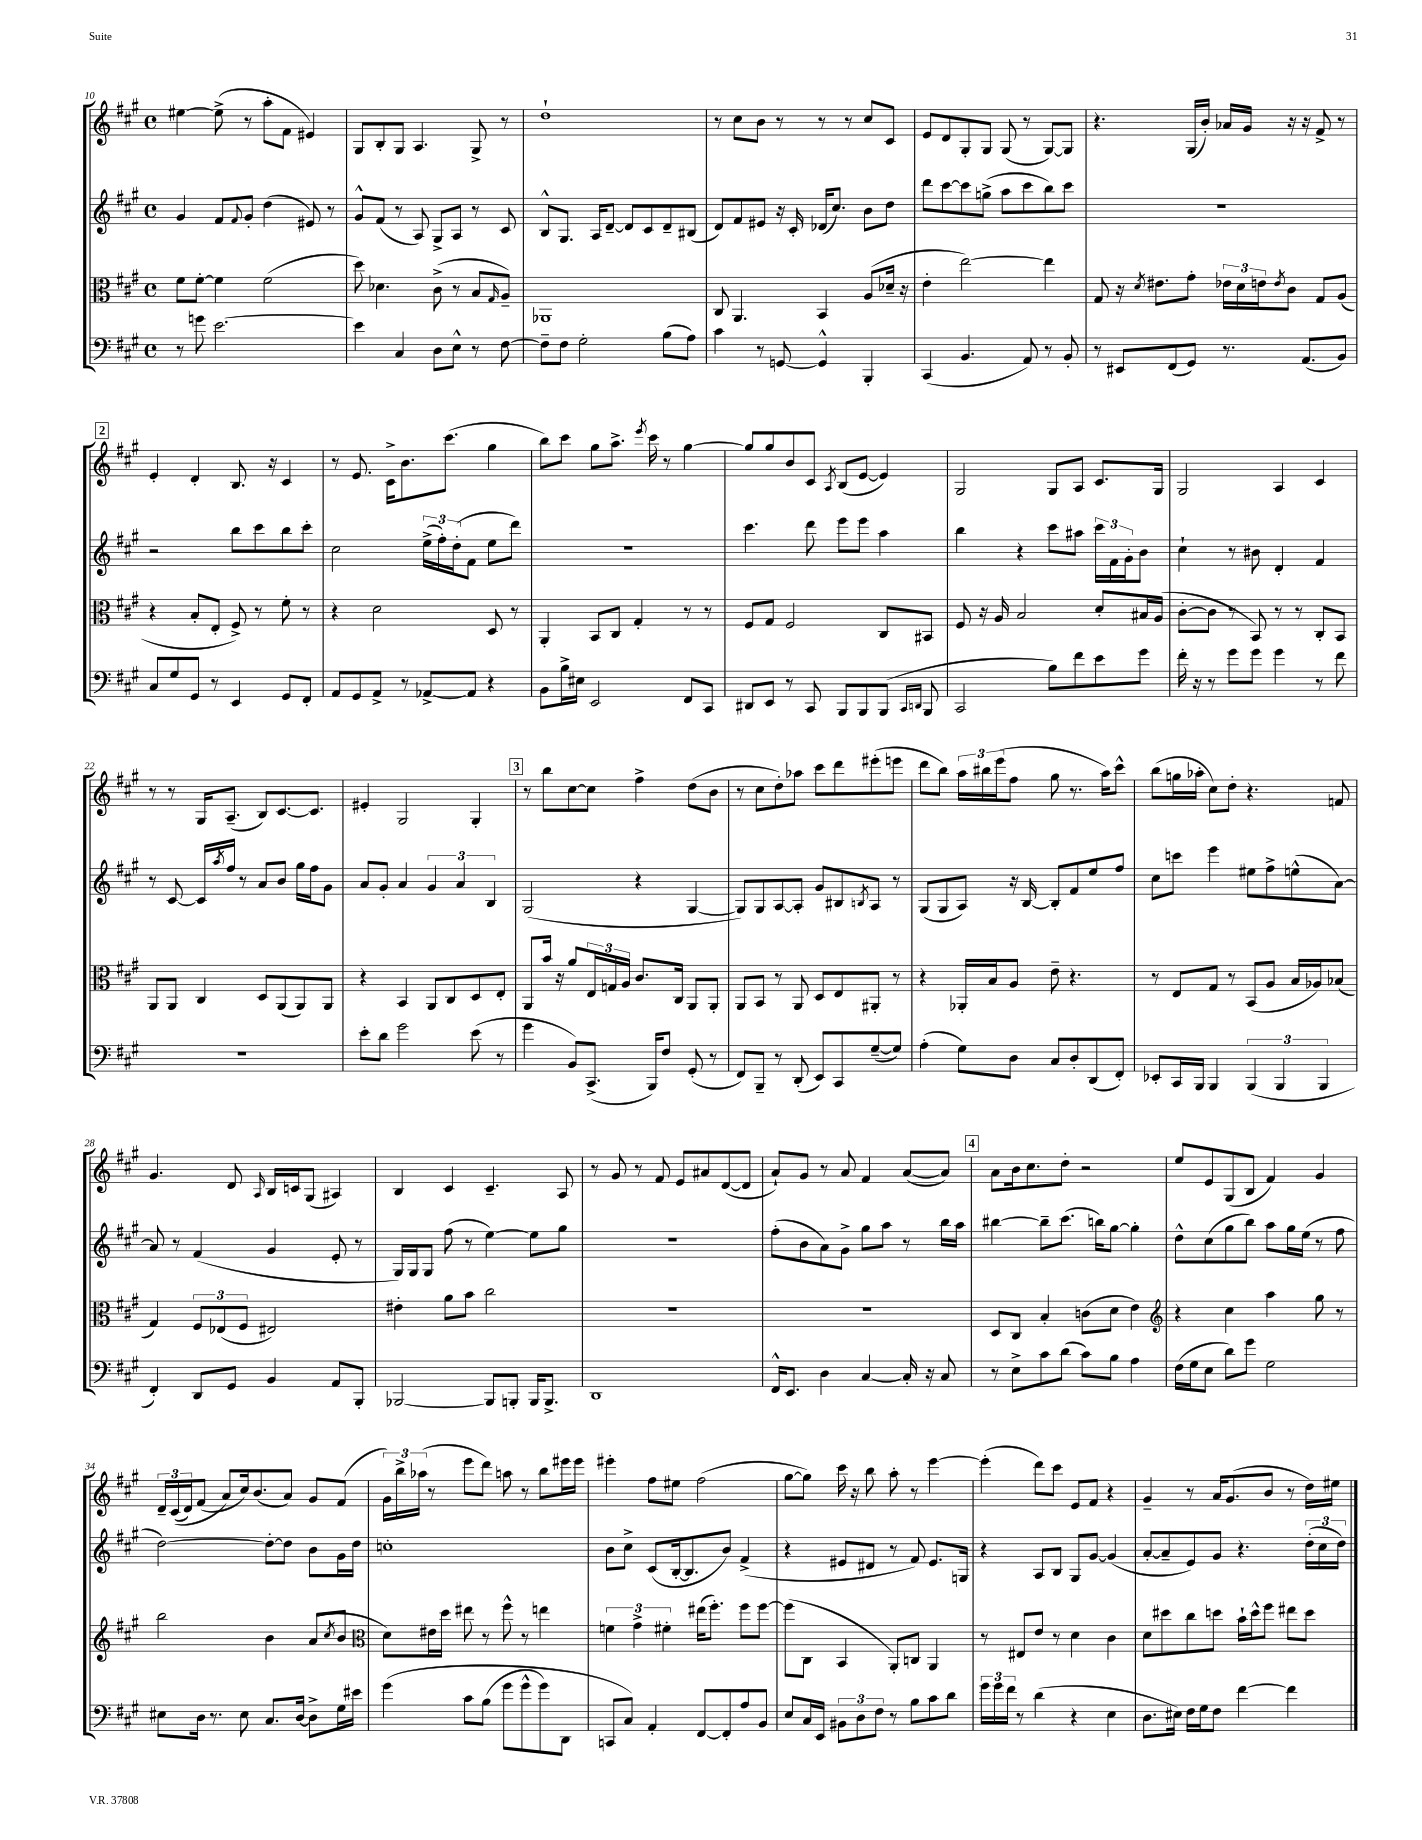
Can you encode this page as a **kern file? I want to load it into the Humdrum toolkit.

**kern	**kern	**kern	**kern
*part4	*part3	*part2	*part1
*staff4	*staff3	*staff2	*staff1
*clefF4	*clefC3	*clefG2	*clefG2
*k[f#c#g#]	*k[f#c#g#]	*k[f#c#g#]	*k[f#c#g#]
*M4/4	*M4/4	*M4/4	*M4/4
*met(c)	*met(c)	*met(c)	*met(c)
=10	=10	=10	=10
8r	8f#\L	4g#/	[4ee#X\
8gn\	[8f#'\J	.	.
[2.e\	4f#\]	8f#/L	(8ee#^\]
.	.	8qqf#/	.
.	.	8g#'/J	8r
.	(2f#\	(4dd\	8aa'\L
.	.	.	8f#\J
.	.	8e#X/)	4e#X/)
.	.	8r	.
=11	=11	=11	=11
4e\]	8dd\)	8g#^^/L	8G#/L
.	4.d-X\	(8f#/J	8B'/
4C#/	.	8r	8G#/J
.	.	8A/)	4.A/
8D\L	(8c#^\	8G#^/L	.
8E^^\J	8r	8A/J	.
8r	8B/L	8r	8G#^/
.	16qqG#/	.	.
[8F#\	8A~/J)	8c#/	8r
=12	=12	=12	=12
8F#~\L]	1AA-X	8B^^/L	1dd`
8F#\J	.	8.G#/J	.
2G#'\	.	.	.
.	.	16A/KL	.
.	.	[8d~/J	.
.	.	8d/L]	.
.	.	8c#/	.
(8B\L	.	8d~/	.
8A\J)	.	(8B#X/J	.
=13	=13	=13	=13
4c#\	8C#/	8d/L)	8r
.	4.AA/	8f#/	8cc#\L
8r	.	8e#X/J	8b\J
[8GGn/	.	16r	8r
.	.	16c#'/	.
4GG^^/]	4BB/	(16d-X/KL	8r
.	.	8.cc#/J)	.
.	.	.	8r
4BBB'/	(8A/L	8b\L	8cc#/L
.	16d-X~/Jk	8dd\J	8c#/J
.	16r	.	.
=14	=14	=14	=14
(4CC#/	4e'\	8ddd\L	8e/L
.	.	[8ccc#\	8d/
4.BB/	[2ee\)	8ccc#\]	8G#'/
.	.	(8ggn^\J	8G#/J
.	.	8aa\L	(8G#/
8AA/)	.	8ccc#\	8r
8r	4ee\]	8bb\)	[8G#/L)
8BB'/	.	8ccc#\J	8G#/J]
=15	=15	=15	=15
8r	8G#/	1r	4.r
8EE#X/L	16r	.	.
.	8qd/	.	.
.	8.e#X\L	.	.
(8FF#/	.	.	.
8GG#/J)	8g#'\J	.	(16G#/LL
.	.	.	16b'/JJ)
8.r	24e-X\LL	.	16a-X/LL
.	24d\	.	.
.	.	.	16g#/JJ
.	24en\J	.	.
.	8qe/	.	.
.	8c#\J	.	16r
(8.AA/L	.	.	16r
.	8G#/L	.	8f#^/
8BB/J)	(8A/J	.	8r
!!LO:LB:g=z
!!LO:REH:place=s1:t=2
=16	=16	=16	=16
8C#/L	4r	2r	4e'/
8G#/	.	.	.
8GG#/J	8B'/L	.	4d'/
8r	8E'/J	.	.
4EE/	8F#^/)	8bb\L	8.B/
.	8r	8ccc#\	.
.	.	.	16r
8GG#/L	8f#'\	8bb\	4c#/
8FF#'/J	8r	8ccc#'\J	.
=17	=17	=17	=17
8AA/L	4r	2cc#\	8r
8GG#/	.	.	8.e/
8AA^/J	2d\	.	.
.	.	.	16c#^\KL
8r	.	.	8.b\
[8AA-X^/L	.	(24ee^\LL	.
.	.	24ff#'\)	.
.	.	.	(8.ccc#\J
.	.	(24dd'\J	.
8AA-/J]	.	8f#\J	.
4r	8D/	8ee\L	4gg#\
.	8r	8ddd\J)	.
=18	=18	=18	=18
8BB\L	4AA'/	1r	8bb\L)
16B^\L	.	.	8ccc#\J
16E#X\JJ	.	.	.
2EE/	8BB/L	.	8gg#\L
.	8C#/J	.	8.aa^\J
.	4G#'/	.	.
.	.	.	8qeee/
.	.	.	16ccc#\
.	.	.	8r
8FF#/L	8r	.	[4gg#\
8CC#/J	8r	.	.
=19	=19	=19	=19
8DD#X/L	8F#/L	4.ccc#\	8gg#/L]
8EE/J	8G#/J	.	8gg#/
8r	2F#/	.	8b/
8CC#/	.	8ddd\	8c#/J
.	.	.	8qA/
8BBB/L	.	8eee\L	(8B/L
8BBB/	.	8eee\J	[8e/J
(8BBB/J	8C#/L	4aa\	4e/])
16qqCC#/LL	.	.	.
16qqDDn/JJ	.	.	.
8BBB/	8BB#X/J	.	.
=20	=20	=20	=20
2CC#/	8F#/	4bb\	2G#/
.	16r	.	.
.	16A/	.	.
.	2B/	4r	.
8B\L)	.	8ccc#\L	8G#/L
8f#\	.	8aa#X\J	8A/J
8e\	8d'/L	24ccc#\LL	8.c#/L
.	.	24f#\	.
.	.	24g#'\J	.
8g#\J	16B#X/L	8b\J	.
.	(16A/JJ	.	16G#/Jk
=21	=21	=21	=21
16f#'\	[8c#'\L	4cc#`\	2G#/
16r	.	.	.
8r	8c#\J]	.	.
8g#\L	8r	8r	.
8g#\J	8BB/)	8b#X\	.
4g#\	8r	4d'/	4A/
.	8r	.	.
8r	8C#'/L	4f#/	4c#/
8f#\	8BB/J	.	.
!!LO:LB:g=z
=22	=22	=22	=22
1r	8AA/L	8r	8r
.	8AA/J	[8c#/	8r
.	4C#/	16c#/LL]	16G#/KL
.	.	8qaa/	.
.	.	16ff#/JJ	(8.A~/J
.	.	8r	.
.	8D/L	8a/L	8B/L)
.	(8AA/	8b/J	[8.c#/
.	8AA/)	16gg#\LL	.
.	.	16ff#\J	8.c#/J]
.	8AA/J	8g#\J	.
=23	=23	=23	=23
8e'\L	4r	8a/L	4e#X'/
8d\J	.	8g#'/J	.
2g#\	4BB/	4a/	2G#/
.	8AA/L	6g#/	.
.	8C#/	.	.
.	.	6a/	.
(8e\	8D/	.	4G#'/
.	.	6B/	.
8r	8E'/J	.	.
!!LO:REH:place=s1:t=3
=24	=24	=24	=24
4g#\	8AA/L	(2G#/	8r
.	16b/Jk	.	8bb\L
.	16r	.	.
8BB/L)	8a/L	.	[8cc#\
(8.CC#^/J	24E/L	.	8cc#\J]
.	24Gn/	.	.
.	24A/JJ	.	.
.	8.c#/L	4r	4ff#^\
16BBB/KL)	.	.	.
8F#/J	.	.	.
.	16C#/Jk	.	.
(8GG#'/	8AA/L	[4G#/	(8dd\L
8r	8AA'/J	.	8b\J
=25	=25	=25	=25
8FF#/L)	8AA/L	8G#/L])	8r
8BBB~/J	8BB/J	8G#/	8cc#\L
8r	8r	[8A/	8dd'\)
(8DD'/	8AA/	8A'/J]	8aa-X\J
8EE/L)	8D/L	8g#/L	8ccc#\L
8CC#/	8E/	8B#X/	8ddd\
.	.	8qBn/	.
([8G#~/	8AA#X'/J	8A/J	(8eee#X'\
8G#/J])	8r	8r	8eeen\J
=26	=26	=26	=26
(4A'\	4r	(8G#/L	8ddd\L
.	.	8G#/	8bb\J)
8G#\L)	16AA-X'/LL	8A/J)	24aa\LL
.	.	.	24bb#X\
.	16B/J	.	.
.	.	.	(24eee\J
8D\J	8A/J	16r	8ff#\J
.	.	[16B/	.
8C#/L	8e~\	8B'/L]	8gg#\
8D'/	4.r	8f#/	8.r
(8DD/	.	8ee/	.
.	.	.	16aa\KL)
8FF#'/J)	.	8ff#/J	8ccc#^^\J
=27	=27	=27	=27
8EE-X'/L	8r	8cc#\L	(8bb\L
16CC#/L	8E/L	8cccn\J	16ggn\L
16BBB/JJ	.	.	16aa-X'\JJ
4BBB/	8G#/J	4eee\	8cc#\L)
.	8r	.	8dd'\J
(6BBB/	(8BB/L	8ee#X\L	4.r
.	8A/J	8ff#^\	.
6BBB/	.	.	.
.	16B/LL	(8een^^\	.
.	16A-X/J)	.	.
6BBB/	.	.	.
.	(8B-X/J	[8a\J)	8fn/
!!LO:LB:g=z
=28	=28	=28	=28
4FF#'/)	4G#/)	8a/]	4.g#/
.	.	8r	.
8DD/L	12F#/L	(4f#/	.
.	(12E-X/	.	.
8GG#/J	.	.	8d/
.	12F#/J	.	.
.	.	.	16qqA/
4BB/	2E#X/)	4g#/	16B/LL
.	.	.	16cn/J
.	.	.	(8G#/J
8AA/L	.	8e'/	4A#X/)
8BBB'/J	.	8r	.
=29	=29	=29	=29
[2BBB-X/	4e#X'\	16G#/LL)	4B/
.	.	16G#/J	.
.	.	8G#/J	.
.	8a\L	(8ff#\	4c#/
.	8b\J	8r	.
8BBB-/L]	2cc#\	[4ee\)	4.c#~/
8BBBn'/J	.	.	.
16BBB/KL	.	8ee\L]	.
8.BBB^/J	.	.	.
.	.	8gg#\J	8A/
=30	=30	=30	=30
1DD	1r	1r	8r
.	.	.	8g#/
.	.	.	8r
.	.	.	8f#/
.	.	.	8e/L
.	.	.	8a#X/
.	.	.	([8d/
.	.	.	8d/J]
=31	=31	=31	=31
16FF#^^/KL	1r	(8ff#'\L	8a`/L)
8.EE/J	.	.	.
.	.	8b\	8g#/J
4D\	.	8a\)	8r
.	.	8g#^\J	8a/
[4C#/	.	8gg#\L	4f#/
.	.	8aa\J	.
16C#'/]	.	8r	([8a/L
16r	.	.	.
8C#/	.	16bb\LL	8a/J])
.	.	16aa\JJ	.
!!LO:REH:place=s1:t=4
=32	=32	=32	=32
8r	8D/L	[4bb#X\	8a\L
8E^\L	8C#/J	.	16b\k
.	.	.	8.cc#\
8c#\	4B'/	8bb#~\L]	.
(8d\J	.	(8.ccc#\J	8dd'\J
8c#\L)	(8cn\L	.	2r
.	.	16bbn\KL)	.
8B\J	8d\J	[8gg#\J	.
4A\	4e\)	4gg#'\]	.
=33	=33	=33	=33
*	*clefG2	*	*
(16F#\LL	4r	8dd^^\L	8ee/L
16G#\J	.	.	.
8E\J	.	(8cc#\	8e/
8d\L)	4cc#\	8gg#\	(8G#/
8g#\J	.	8bb\J)	8B/J
2G#\	4aa\	8aa\L	4f#/)
.	.	16gg#\L	.
.	.	(16ee\JJ	.
.	8gg#\	8r	4g#/
.	8r	8ff#\	.
!!LO:LB:g=z
=34	=34	=34	=34
8E#X\L	2bb\	[2dd\)	24d~/LL
.	.	.	((24c#/
.	.	.	24d/J)
16D\Jk	.	.	(8f#/J
8.r	.	.	.
.	.	.	8a/L)
8E#\	.	.	16cc#/k)
.	.	.	(8.b/
8.C#/L	4b\	8dd'\L_	.
.	.	8dd\J]	8a/J)
[16D/Jk	.	.	.
8D^\L]	(8a/L	8b\L	8g#/L
.	8qcc#/	.	.
16G#\L	8b/J	16g#\L	(8f#/J
16e#X\JJ	.	16dd\JJ	.
=35	=35	=35	=35
*	*clefC3	*	*
(4g#\	8d\L)	1ccn'	24g#\LL)
.	.	.	24bb^\
.	.	.	(24aa-X\JJ
.	16e#X\L	.	8r
.	16dd\JJ	.	.
8c#\L	8ee#X\	.	8eee\L
(8B\J	8r	.	8ddd\J)
8g#\L	8ff#^^\	.	8aan\
8g#^^\	8r	.	8r
8g#\)	4een\	.	8bb\L
8DD\J	.	.	16eee#X\L
.	.	.	16eee#\JJ
=36	=36	=36	=36
8CCn/L	6fn\	8b\L	4eee#X'\
8C#/J)	.	8cc#^\J	.
.	6g#^\	.	.
4AA'/	.	(8c#/L	8ff#\L
.	6f#X'\	.	.
.	.	[16B'/k	8ee#X\J
.	.	8.B/]	.
[8FF#/L	(16ee#X\KL	.	(2ff#\
.	8.ff#'\J)	.	.
8FF#'/]	.	8b/J)	.
8A/	8ff#\L	(4f#^/	.
8BB/J	[8ff#\J	.	.
=37	=37	=37	=37
8E/L	(8ff#\L]	4r	[8gg#\L
16C#/L	8C#\J	.	8gg#\J])
16EE/JJ	.	.	.
12BB#X\L	4BB/	8e#X/L	16ccc#\
.	.	.	16r
12D\	.	.	.
.	.	8d#X/J	8bb\
12F#\J	.	.	.
8r	8AA'/L)	8r	8aa'\
8B\L	8Cn/J	8f#/)	8r
8c#\	4AA/	8.e#/L	[4eee\
8d\J	.	.	.
.	.	16Gn/Jk	.
=38	=38	=38	=38
24g#\LL	8r	4r	(4eee'\]
24g#\	.	.	.
24f#\JJ	.	.	.
8r	8E#X/L	.	.
(4d\	8e/J	8A/L	8ddd\L)
.	8r	8B/J	8ccc#\J
4r	4d\	8G#/L	8e/L
.	.	[8g#/J	8f#/J
4E\	4c#\	(4g#/]	4r
=39	=39	=39	=39
8.D\L	8d\L	[8a'/L	4g#~/
.	8dd#X\	8a~/]	.
16E#X\Jk)	.	.	.
16F#\LL	8cc#\	8e/)	8r
16G#\J	.	.	.
8F#\J	8ddn\J	8g#/J	16a/KL
.	.	.	(8.g#/
[4f#\	16b`\LL	4.r	.
.	16dd^^\J	.	.
.	8ff#\J	.	8b/J
4f#\]	8ee#X\L	.	8r
.	8dd\J	(24dd'\LL	16dd\LL)
.	.	24cc#\	.
.	.	.	16ee#X\JJ
.	.	24dd\JJ)	.
==	==	==	==
*-	*-	*-	*-
